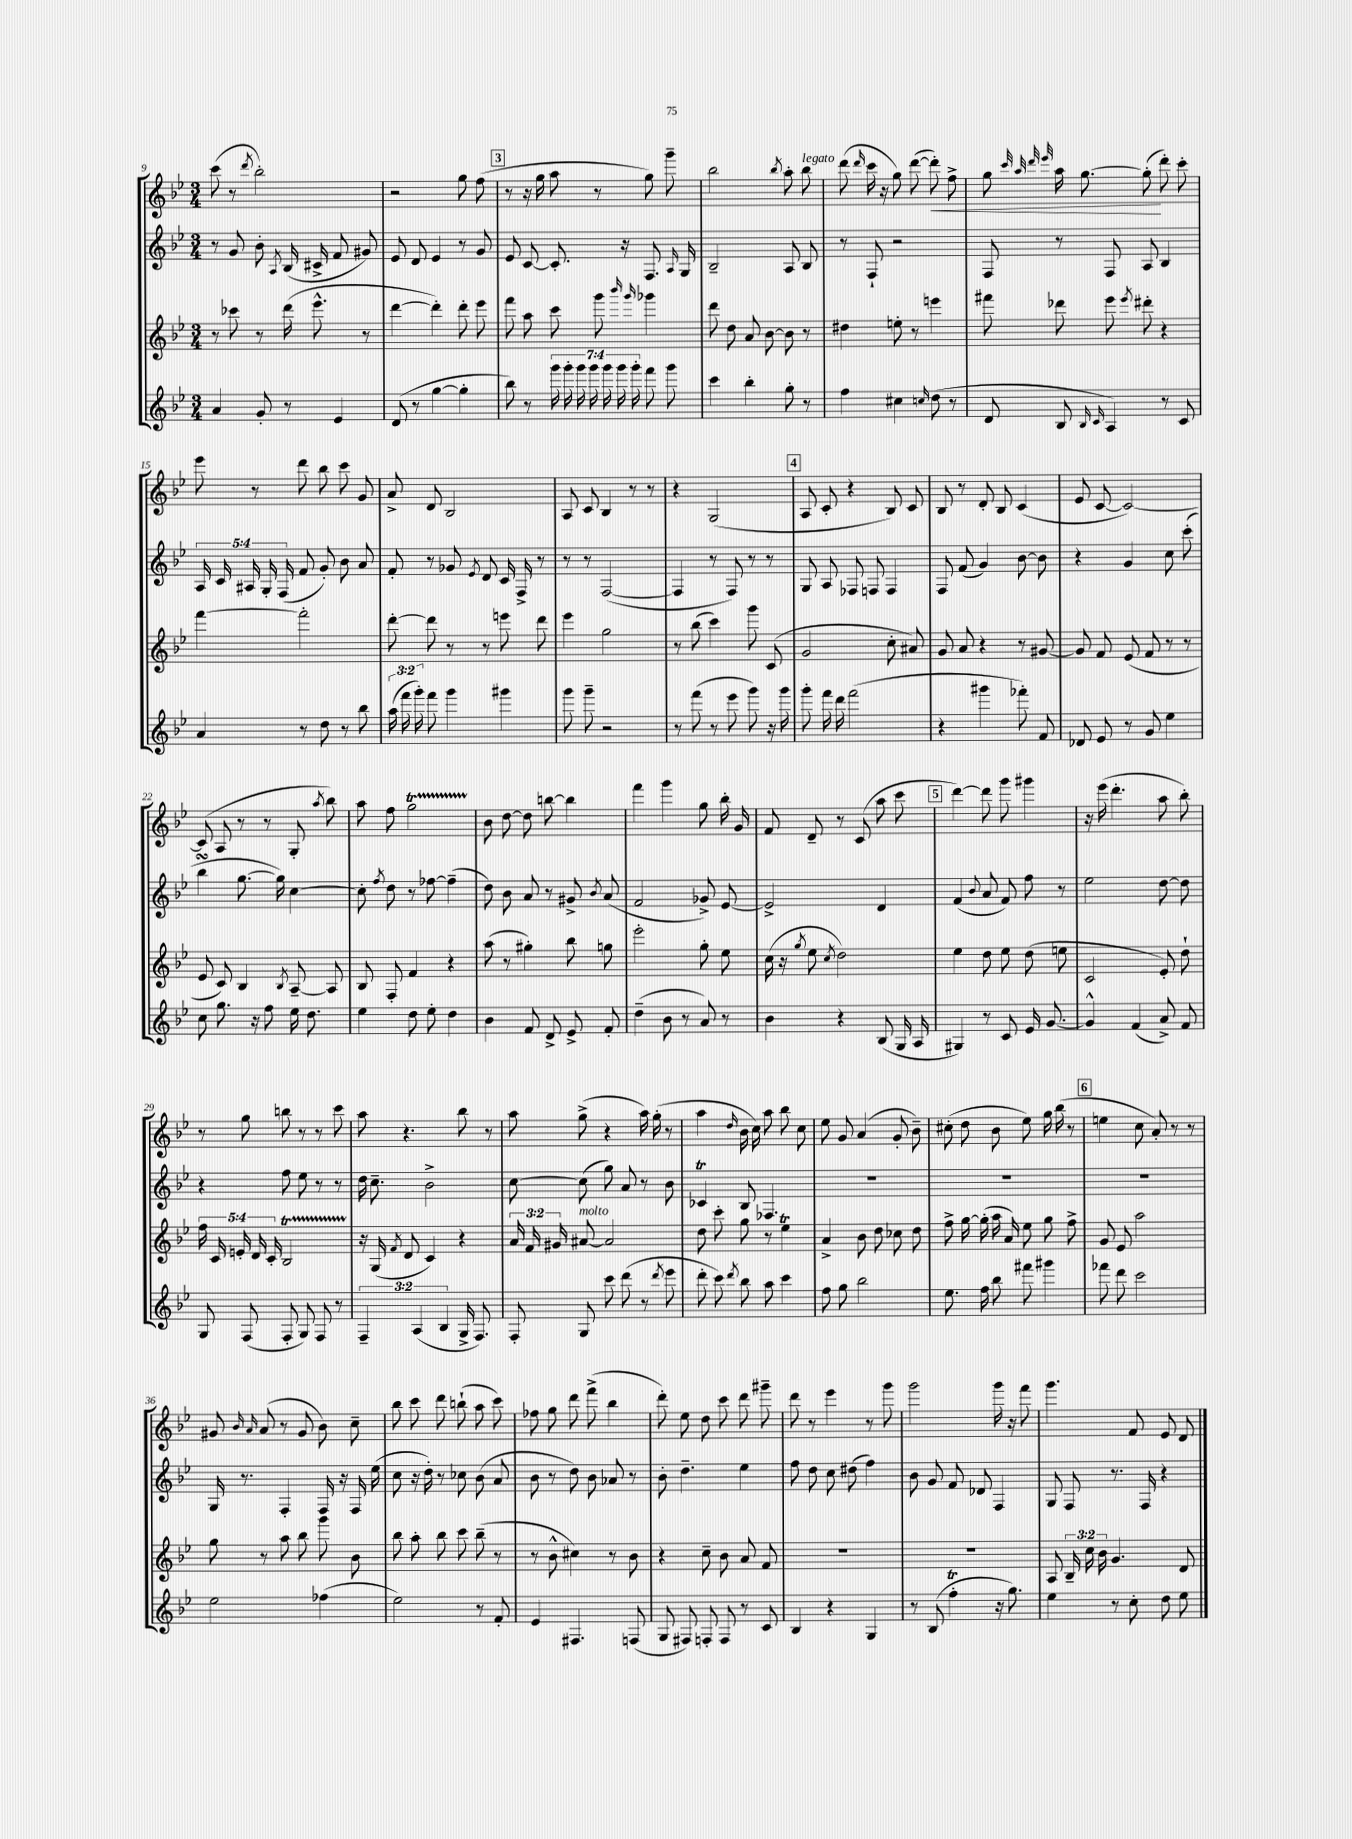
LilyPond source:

<<
\new StaffGroup <<
\new Staff = "s0" {
    \clef treble \key bes \major \numericTimeSignature \time 3/4
    \autoBeamOff c'''8( r8 \acciaccatura { d'''8 } bes''2-.) |
    r2 g''8 f''8( |
    \mark \markup { \box "3" } r8 r16 g''16 a''8 r8 g''8) g'''8-- |
    bes''2 \acciaccatura { bes''8 } a''8-. bes''8^\markup { \italic "legato" } |
    d'''8( \grace { d'''16 } c'''16 r16 g''8) d'''8~( d'''8-.\<) f''8-> |
    g''8 \grace { c'''32 a''32 d'''32 ees'''32 } a''16 g''8.~ g''8-.\!( d'''8-.) c'''8-. |
    ees'''8 r8 d'''8 bes''8 c'''8 g'8 |
    a'8-> d'8 bes2 |
    a8 c'8 bes4 r8 r8 |
    r4 g2( |
    \mark \markup { \box "4" } a8 c'8-. r4 bes8) c'8 |
    bes8 r8 d'8-. bes8 c'4( |
    ees'8 c'8~ c'2~) |
    c'8( a8 r8 r8 g8-. \acciaccatura { a''8 } bes''8) |
    a''8 f''8 g''2\startTrillSpan |
    bes'8\stopTrillSpan d''8~ d''8 b''8~ b''4 |
    f'''4 g'''4 g''8 bes''16-. g'16 |
    f'8 d'8-- r8 c'8( a''8 c'''8 |
    \mark \markup { \box "5" } d'''4~) d'''8 g'''8 gis'''4 |
    r16 ees'''16( d'''4.-. a''8 bes''8-.) |
    r8 g''8 b''8 r8 r8 c'''8 |
    a''8 r4. bes''8 r8 |
    a''8 g''8->( r4 a''16) g''16-.( r8 |
    a''4 \grace { d''16 } bes'16 c''16) a''8 bes''8 c''8 |
    ees''8 g'8 a'4( g'8-. bes'8--) |
    cis''8-.( d''8 bes'8 ees''8) g''16 bes''16( r8 |
    \mark \markup { \box "6" } e''4 c''8 a'8-.) r8 r8 |
    gis'8 \grace { bes'16 a'16 } a'8( r8 gis'8 bes'8) c''8-- |
    bes''8 c'''8 d'''8 b''8-!( a''8 c'''8) |
    fes''8 g''8 d'''8 f'''8->( bes''4 |
    d'''8-.) ees''8 d''8 c'''8 d'''8 gis'''8-- |
    d'''8 r8 ees'''4 r8 g'''8 |
    g'''2 g'''16 r16 f'''8 |
    g'''4. f'8 ees'8 d'8 \bar "|." |
}
\new Staff = "s1" {
    \clef treble \key bes \major \numericTimeSignature \time 3/4 \override Staff.TupletNumber.text = #tuplet-number::calc-fraction-text
    \autoBeamOff r8 g'8 bes'8-. \acciaccatura { a8 } bes16( cis'16-> f'8 gis'8) |
    ees'8 d'8 ees'4 r8 g'8 |
    \mark \markup { \box "3" } ees'8 c'8~ c'8.-. r16 f8. \grace { a16 } g16 |
    bes2-- a8 bes8 |
    r8 f8-! r2 |
    f8 r8 f8 a8 bes4 |
    \tuplet 5/4 { a16 c'16 ais16 g16-. f16( } f'8 g'8-.) bes'8 a'8 |
    f'8-. r8 ges'8 \acciaccatura { ees'8 } d'8 c'16 f16-> r8 |
    r8 r8 f2~( |
    f4 r8 f8) r8 r8 |
    \mark \markup { \box "4" } g8 a8 fes8 f8 f4 |
    f8 f'8( g'4) bes'8~ bes'8 |
    r4 g'4 c''8 c'''8-.( |
    bes''4\turn g''8.~ g''16) c''4~ |
    c''8-. \acciaccatura { f''8 } d''8 r8 fes''8~ fes''4--( |
    d''8) bes'8 a'8 r8 gis'8-> \acciaccatura { bes'8 } a'8( |
    f'2 ges'8->) ees'8~ |
    ees'2-> d'4 |
    \mark \markup { \box "5" } f'4( \appoggiatura { bes'8 } a'8 f'8) f''8 r8 |
    ees''2 d''8~ d''8 |
    r4 f''8 ees''8 r8 r8 |
    d''16 c''8.-- bes'2-> |
    c''8~ c''8( g''8) a'8 r8 bes'8 |
    ces'4\trill bes8 fes4. |
    R2. |
    R2. |
    \mark \markup { \box "6" } R2. |
    g16 r8. f4-. f16 r16 f16 ees''16( |
    c''8 r16 d''16-.) r8 ces''8 bes'8( a'8 |
    bes'8 r8 d''8) bes'8 aes'8 r8 |
    bes'8-. d''4.-- ees''4 |
    f''8 d''8 c''8 dis''8( f''4) |
    bes'8 g'8 f'8 des'8 f4 |
    g8 f8 r8. f16 r4 \bar "|." |
}
\new Staff = "s2" {
    \clef treble \key bes \major \numericTimeSignature \time 3/4 \override Staff.TupletNumber.text = #tuplet-number::calc-fraction-text
    \autoBeamOff r8 ces'''8 r8 d'''16( ees'''8.-^ r8 |
    d'''4~ d'''4-.) d'''8-. ees'''8 |
    \mark \markup { \box "3" } f'''8 a''8 c'''8 g'''8 \grace { bes'''16 g'''16 } ges'''4 |
    d'''8 d''8 a'8 bes'8~ bes'8 r8 |
    dis''4 e''8-. r8 e'''4 |
    fis'''8 des'''8 ees'''8 \acciaccatura { ees'''8 } dis'''8-. r4 |
    f'''4~ f'''2-. |
    d'''8~-. d'''8 r8 r8 e'''8 d'''8 |
    ees'''4 g''2 |
    r8 bes''8( c'''4) g'''8 c'8( |
    \mark \markup { \box "4" } g'2 c''8-. ais'8) |
    g'8 a'8 r4 r8 gis'8~ |
    gis'8 f'8 ees'8( f'8 r8 r8 |
    ees'8 c'8) bes4 \acciaccatura { bes8 } a8~-- a8 |
    bes8 f8-. f'4 r4 |
    a''8( r8 gis''4-.) bes''8 g''8 |
    ees'''2-. g''8-. ees''8 |
    c''16( r16 \acciaccatura { g''8 } ees''8 \acciaccatura { c''8 } d''2) |
    \mark \markup { \box "5" } ees''4 d''8 ees''8 d''8( e''8 |
    c'2 ees'8-.) d''8-! |
    \tuplet 5/4 { f''16 c'16 e'16-. d'16 c'16-. } bes2\startTrillSpan |
    r16\stopTrillSpan g16( \acciaccatura { f'8 } d'8 c'4) r4 |
    \tuplet 3/2 { a'16 f'16 gis'16 } ais'8~^\markup { \italic "molto" } ais'2 |
    d''8 c'''8-. g''8 r8 ees''4\trill |
    a'4-> bes'8 d''8 ces''8 d''8 |
    f''8-> g''16~ g''16-.( a''16 a'16) ees''8 g''8 f''8-> |
    \mark \markup { \box "6" } g'8 ees'8 a''2 |
    g''8 r8 a''8 bes''8 g'''8 bes'8 |
    bes''8 a''8-. bes''8 c'''8 bes''8--( r8 |
    r8 bes'8-^ cis''4) r8 bes'8 |
    r4 c''8-- bes'8 a'8 f'8 |
    R2. |
    R2. |
    a8 \tuplet 3/2 { bes16-- c''16 bes'16 } g'4. d'8 \bar "|." |
}
\new Staff = "s3" {
    \clef treble \key bes \major \numericTimeSignature \time 3/4 \override Staff.TupletNumber.text = #tuplet-number::calc-fraction-text
    \autoBeamOff a'4 g'8-. r8 ees'4 |
    d'8( r8 g''4~ g''4-. |
    \mark \markup { \box "3" } bes''8) r8 \tuplet 7/4 { g'''16 g'''16-. g'''16 g'''16 g'''16 g'''16 g'''16-. } f'''8 g'''8 |
    c'''4 bes''4-. g''8-. r8 |
    f''4 cis''4 \grace { c''16 } d''8( r8 |
    d'8 bes8 \grace { bes16 c'16 } a4) r8 c'8 |
    a'4 r8 d''8 r8 bes''8 |
    \tuplet 3/2 { a''16( f'''16 g'''16-.) } f'''8 g'''4 gis'''4 |
    g'''8 g'''8-- r2 |
    r8 f'''8( r8 ees'''8 g'''8) r16 g'''16 |
    \mark \markup { \box "4" } g'''8-. f'''16 d'''16 f'''2( |
    r4 gis'''4 fes'''8-.) f'8 |
    des'8 ees'8 r8 g'8 ees''4 |
    c''8 g''8. r16 f''8 ees''16 d''8. |
    ees''4 d''8 ees''8-. d''4 |
    bes'4 f'8 d'8-> ees'8-> f'8-. |
    d''4--( bes'8 r8 a'8) r8 |
    bes'4 r4 bes8( g16 a16 |
    \mark \markup { \box "5" } gis4) r8 c'8 ees'16 g'8.~ |
    g'4-^ f'4( a'8->) f'8 |
    g8 f8( f8-. g8) f8 r8 |
    \tuplet 3/2 { f4-- a4( bes4 } g16-> f8.) |
    f8-. g8 c'''8 d'''8( r8 \acciaccatura { d'''8 } ees'''8 |
    d'''8-. c'''8) \acciaccatura { d'''8 } bes''8 a''8 c'''4 |
    f''8 g''8 bes''2 |
    ees''8. f''16 bes''8 fis'''8 gis'''4 |
    \mark \markup { \box "6" } fes'''8 d'''8 c'''2 |
    ees''2 fes''4( |
    ees''2) r8 f'8-. |
    ees'4 fis4. f8( |
    g8 fis8) f8-. f8 r8 c'8 |
    bes4 r4 g4 |
    r8 bes8( f''4-.\trill r16 g''8.) |
    ees''4 r8 c''8-. d''8 ees''8 \bar "|." |
}
>>
>>
\layout { \context { \Score currentBarNumber = #9 } }
